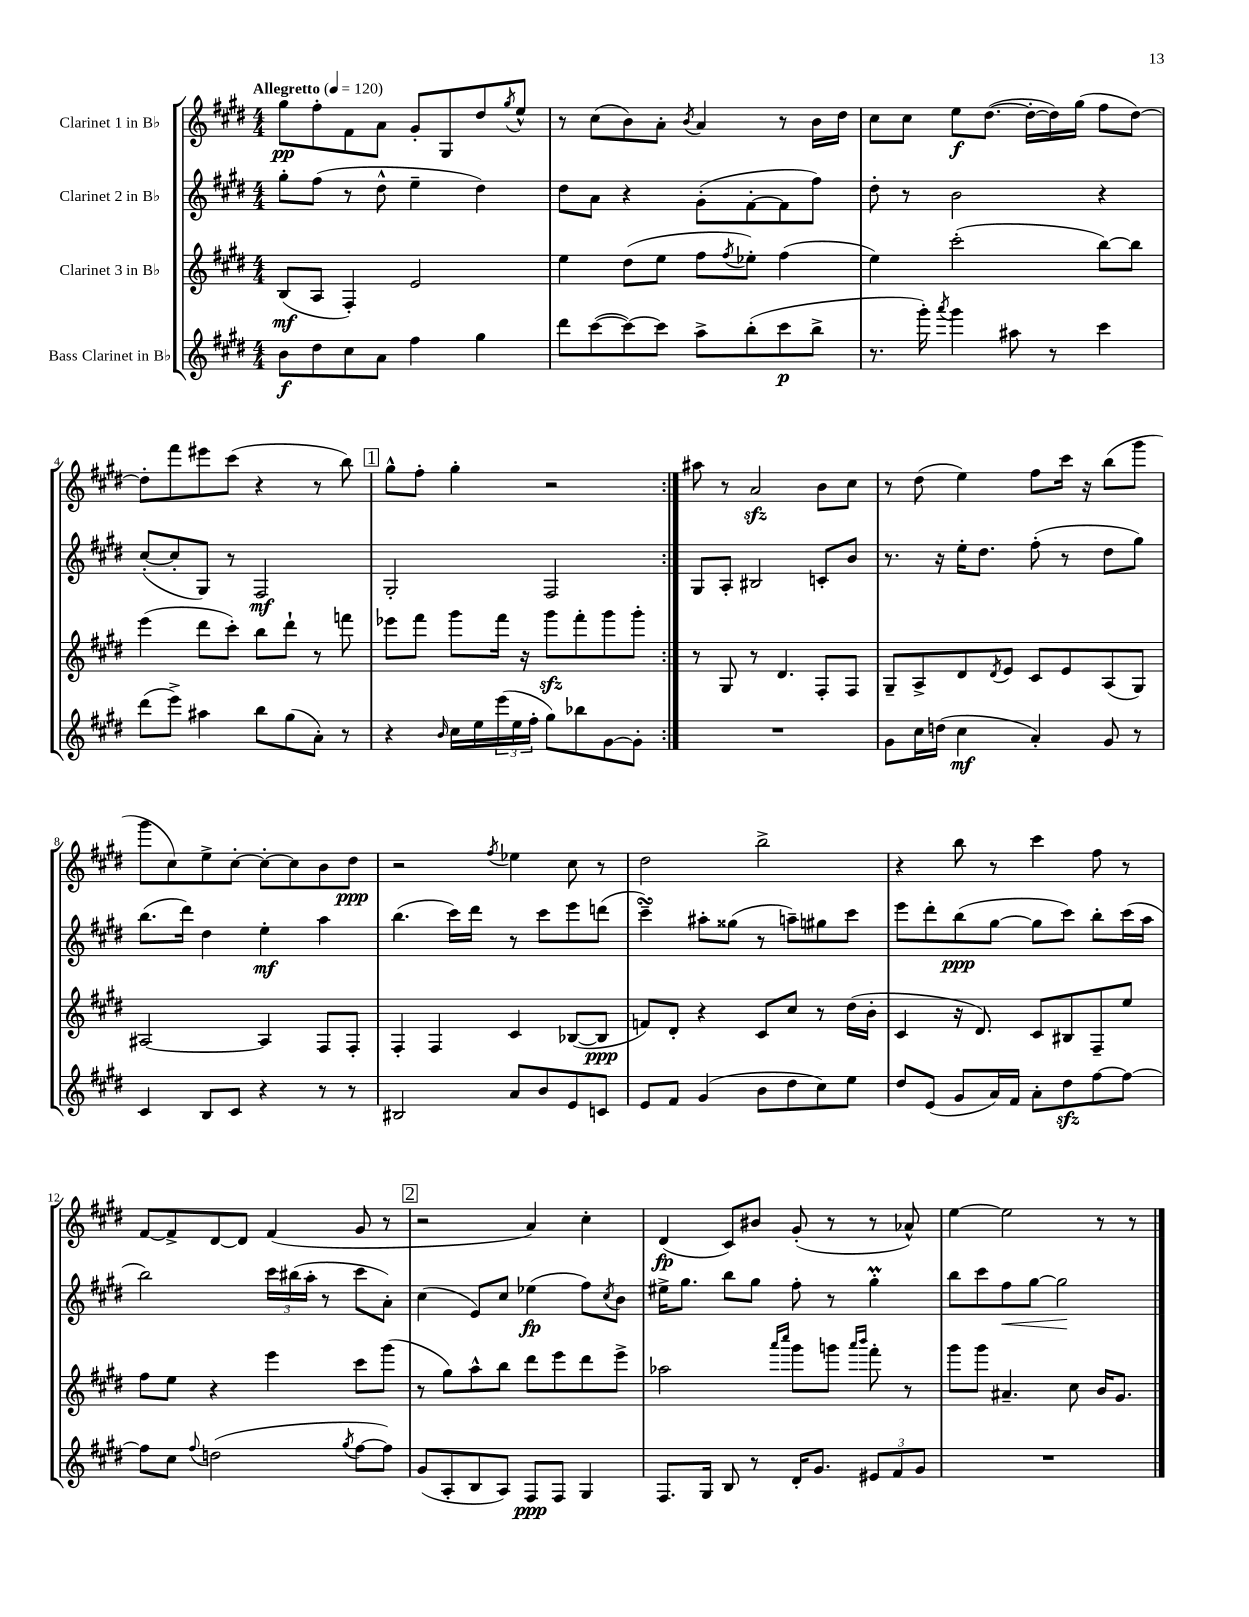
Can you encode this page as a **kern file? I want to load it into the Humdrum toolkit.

**kern	**dynam	**kern	**dynam	**kern	**dynam	**kern	**dynam
*part4	*part4	*part3	*part3	*part2	*part2	*part1	*part1
*staff4	*staff4	*staff3	*staff3	*staff2	*staff2	*staff1	*staff1
*I"Bass Clarinet in B♭	*	*I"Clarinet 3 in B♭	*	*I"Clarinet 2 in B♭	*	*I"Clarinet 1 in B♭	*
*clefG2	*	*clefG2	*	*clefG2	*	*clefG2	*
*k[f#c#g#d#]	*	*k[f#c#g#d#]	*	*k[f#c#g#d#]	*	*k[f#c#g#d#]	*
*M4/4	*	*M4/4	*	*M4/4	*	*M4/4	*
*MM120	*	*MM120	*	*MM120	*	*MM120	*
=1	=1	=1	=1	=1	=1	=1	=1
!	!	!	!	!	!	!LO:TX:a:B:t=Allegretto	!
8b\L	f	(8B/L	mf	8gg#'\L	.	8gg#\L	pp
8dd#\	.	8A/J	.	(8ff#\J	.	8ff#'\	.
8cc#\	.	4F#'/)	.	8r	.	8f#\	.
8a\J	.	.	.	8dd#^^\	.	8a\J	.
4ff#\	.	2e/	.	4ee~\	.	8g#'/L	.
.	.	.	.	.	.	8G#/	.
4gg#\	.	.	.	4dd#\)	.	8dd#/	.
.	.	.	.	.	.	8qgg#/	.
.	.	.	.	.	.	8ee^^/J	.
=2	=2	=2	=2	=2	=2	=2	=2
8ddd#\L	.	4ee\	.	8dd#\L	.	8r	.
([8ccc#\	.	.	.	8a\J	.	(8cc#\L	.
8ccc#\_)	.	(8dd#\L	.	4r	.	8b\)	.
8ccc#\J]	.	8ee\J	.	.	.	8a'\J	.
.	.	.	.	.	.	8qb/	.
8aa^\L	.	8ff#\L	.	(8g#'\L	.	4a/	.
.	.	8qff#/	.	.	.	.	.
(8bb'\	.	8ee-X'\J)	.	[8f#'\	.	.	.
8ccc#\	p	(4ff#\	.	8f#\]	.	8r	.
8bb^\J	.	.	.	8ff#\J)	.	16b\LL	.
.	.	.	.	.	.	16dd#\JJ	.
=3	=3	=3	=3	=3	=3	=3	=3
8.r	.	4ee\)	.	8dd#'\	.	8cc#\L	.
.	.	.	.	8r	.	8cc#\J	.
16ggg#'\)	.	.	.	.	.	.	.
8qaaa/	.	.	.	.	.	.	.
4ggg#\	.	(2ccc#'\	.	2b\	.	8ee\L	f
.	.	.	.	.	.	([8.dd#\J	.
8aa#X\	.	.	.	.	.	.	.
.	.	.	.	.	.	16dd#'\LL_	.
8r	.	.	.	.	.	16dd#\])	.
.	.	.	.	.	.	(16gg#\JJ	.
4ccc#\	.	[8bb\L)	.	4r	.	8ff#\L	.
.	.	8bb\J]	.	.	.	[8dd#\J)	.
!!LO:LB:g=z
=4	=4	=4	=4	=4	=4	=4	=4
(8ddd#\L	.	(4eee\	.	([8cc#'/L	.	8dd#'\L]	.
8eee^\J)	.	.	.	8cc#'/]	.	8fff#\	.
4aa#X\	.	8ddd#\L	.	8G#/J)	.	8eee#X\	.
.	.	8ccc#'\J)	.	8r	.	(8ccc#\J	.
8bb\L	.	8bb\L	.	2F#/	mf	4r	.
(8gg#\	.	8ddd#`\J	.	.	.	.	.
8a'\J)	.	8r	.	.	.	8r	.
8r	.	8fffn\	.	.	.	8bb\)	.
!!LO:REH:place=s1:t=1
=5	=5	=5	=5	=5	=5	=5	=5
4r	.	8eee-X\L	.	2G#'/	.	8gg#^^\L	.
.	.	8fff#\J	.	.	.	8ff#'\J	.
16qqb/	.	.	.	.	.	.	.
16cc#\LL	.	8ggg#\L	.	.	.	4gg#'\	.
16ee\	.	.	.	.	.	.	.
(24eee\	.	16fff#\Jk	.	.	.	.	.
24ee\	.	.	.	.	.	.	.
.	.	16r	.	.	.	.	.
24ff#'\JJ	.	.	.	.	.	.	.
8gg#\L)	.	8ggg#zz\L	.	2F#/	.	2r	.
8bb-X\	.	8fff#'\	.	.	.	.	.
[8g#\	.	8ggg#\	.	.	.	.	.
8g#'\J]	.	8ggg#'\J	.	.	.	.	.
=6:|!	=6:|!	=6:|!	=6:|!	=6:|!	=6:|!	=6:|!	=6:|!
1r	.	8r	.	8G#/L	.	8aa#X\	.
.	.	8G#/	.	8A'/J	.	8r	.
.	.	8r	.	2B#X/	.	2azz/	.
.	.	4.d#/	.	.	.	.	.
.	.	8F#'/L	.	8cn'/L	.	8b\L	.
.	.	8F#/J	.	8b/J	.	8cc#\J	.
=7	=7	=7	=7	=7	=7	=7	=7
8g#\L	.	8G#~/L	.	8.r	.	8r	.
16cc#\L	.	8A^/	.	.	.	(8dd#\	.
(16ddn\JJ	.	.	.	16r	.	.	.
4cc#\	mf	8d#/	.	16ee'\KL	.	4ee\)	.
.	.	.	.	8.dd#\J	.	.	.
.	.	8qd#/	.	.	.	.	.
.	.	8e/J	.	.	.	.	.
4a'/)	.	8c#/L	.	(8ff#'\	.	8ff#\L	.
.	.	8e/	.	8r	.	16ccc#\Jk	.
.	.	.	.	.	.	16r	.
8g#/	.	(8A/	.	8dd#\L	.	(8bb\L	.
8r	.	8G#/J)	.	8gg#\J)	.	8ggg#\J	.
!!LO:LB:g=z
=8	=8	=8	=8	=8	=8	=8	=8
4c#/	.	[2A#X/	.	(8.bb\L	.	8ggg#\L	.
.	.	.	.	.	.	8cc#\)	.
.	.	.	.	16ddd#\Jk)	.	.	.
8B/L	.	.	.	4dd#\	.	8ee^\	.
8c#/J	.	.	.	.	.	[8cc#'\J	.
4r	.	4A#/]	.	4ee'\	mf	8cc#'\L_	.
.	.	.	.	.	.	8cc#\]	.
8r	.	8F#/L	.	4aa\	.	8b\	.
8r	.	8F#'/J	.	.	.	8dd#\J	ppp
=9	=9	=9	=9	=9	=9	=9	=9
2B#X/	.	4F#'/	.	(4.bb\	.	2r	.
.	.	4F#/	.	.	.	.	.
.	.	.	.	16ccc#\LL)	.	.	.
.	.	.	.	16ddd#\JJ	.	.	.
.	.	.	.	.	.	8qff#/	.
8a/L	.	4c#/	.	8r	.	4ee-X\	.
8b/	.	.	.	8ccc#\L	.	.	.
8e/	.	([8B-X/L	.	8eee\	.	8cc#\	.
8cn/J	.	8B-/J]	ppp	(8dddn\J	.	8r	.
=10	=10	=10	=10	=10	=10	=10	=10
8e/L	.	8fn/L)	.	4ccc#sSSS~\)	.	2dd#\	.
8f#/J	.	8d#'/J	.	.	.	.	.
(4g#/	.	4r	.	8aa#X'\L	.	.	.
.	.	.	.	(8gg##X\J	.	.	.
8b\L	.	8c#/L	.	8r	.	2bb^\	.
8dd#\	.	8cc#/J	.	8aan~\L)	.	.	.
8cc#\)	.	8r	.	8gg#X\	.	.	.
8ee\J	.	(16dd#\LL	.	8ccc#\J	.	.	.
.	.	16b'\JJ	.	.	.	.	.
=11	=11	=11	=11	=11	=11	=11	=11
8dd#/L	.	4c#/	.	8eee\L	.	4r	.
(8e/J	.	.	.	8ddd#'\	.	.	.
8g#/L	.	16r	.	(8bb\	ppp	8bb\	.
.	.	8.d#/)	.	.	.	.	.
16a/L)	.	.	.	[8gg#\J	.	8r	.
16f#/JJ	.	.	.	.	.	.	.
8a'\L	.	8c#/L	.	8gg#\L]	.	4ccc#\	.
8dd#zz\	.	8B#X/	.	8ccc#\J)	.	.	.
[8ff#\	.	8F#~/	.	8bb'\L	.	8ff#\	.
8ff#\J_	.	8ee/J	.	(16ccc#\L	.	8r	.
.	.	.	.	16aa\JJ	.	.	.
!!LO:LB:g=z
=12	=12	=12	=12	=12	=12	=12	=12
8ff#\L]	.	8ff#\L	.	2bb\)	.	[8f#/L	.
8cc#\J	.	8ee\J	.	.	.	8f#^/]	.
8qqff#/	.	.	.	.	.	.	.
(2ddn\	.	4r	.	.	.	[8d#/	.
.	.	.	.	.	.	8d#/J]	.
.	.	4eee\	.	24ccc#\LL	.	(4f#/	.
.	.	.	.	(24bb#X\	.	.	.
.	.	.	.	24aa'\JJ	.	.	.
.	.	.	.	8r	.	.	.
8qgg#/	.	.	.	.	.	.	.
[8ff#\L	.	8ccc#\L	.	8ccc#\L	.	8g#/	.
8ff#\J])	.	(8ggg#\J	.	8a'\J)	.	8r	.
!!LO:REH:place=s1:t=2
=13	=13	=13	=13	=13	=13	=13	=13
(8g#/L	.	8r	.	(4cc#\	.	2r	.
8A'/	.	8gg#\L)	.	.	.	.	.
8B/	.	8aa^^\	.	8e/L)	.	.	.
8A/J)	.	8bb\J	.	8cc#/J	.	.	.
8F#/L	ppp	8ddd#\L	.	(4ee-X\	fp	4a/)	.
8F#/J	.	8eee\	.	.	.	.	.
4G#/	.	8ddd#\	.	8ff#\L)	.	4cc#'\	.
.	.	.	.	8qcc#/	.	.	.
.	.	8eee^\J	.	8b\J	.	.	.
=14	=14	=14	=14	=14	=14	=14	=14
8.F#/L	.	2aa-X\	.	16ee#X^\KL	.	(4d#/	fp
.	.	.	.	8.gg#\J	.	.	.
16G#/Jk	.	.	.	.	.	.	.
8B/	.	.	.	8bb\L	.	8c#/L)	.
8r	.	.	.	8gg#\J	.	8b#X/J	.
.	.	16qqaaa/LL	.	.	.	.	.
.	.	16qqcccc#/JJ	.	.	.	.	.
16d#'/KL	.	8ggg#\L	.	8ff#'\	.	(8g#'/	.
8.g#/J	.	.	.	.	.	.	.
.	.	8gggn\J	.	8r	.	8r	.
.	.	16qqaaa/LL	.	.	.	.	.
.	.	16qqbbb/JJ	.	.	.	.	.
12e#X/L	.	8fff#'\	.	4gg#m'\	.	8r	.
12f#/	.	.	.	.	.	.	.
.	.	8r	.	.	.	8a-X^^/)	.
12g#/J	.	.	.	.	.	.	.
=15	=15	=15	=15	=15	=15	=15	=15
1r	.	8ggg#\L	.	8bb\L	.	[4ee\	.
.	.	8ggg#\J	.	8ccc#\	.	.	.
!	!	!	!	!	!LO:HP:b	!	!
.	.	4.a#X~/	.	8ff#\	<	2ee\]	.
.	.	.	.	[8gg#\J	.	.	.
.	.	.	.	2gg#\]	.	.	.
.	.	8cc#\	.	.	.	.	.
.	.	16b/KL	.	.	.	8r	.
.	.	8.g#/J	.	.	.	.	.
.	.	.	.	.	.	8r	.
.	.	.	.	.	[	.	.
==	==	==	==	==	==	==	==
*-	*-	*-	*-	*-	*-	*-	*-
